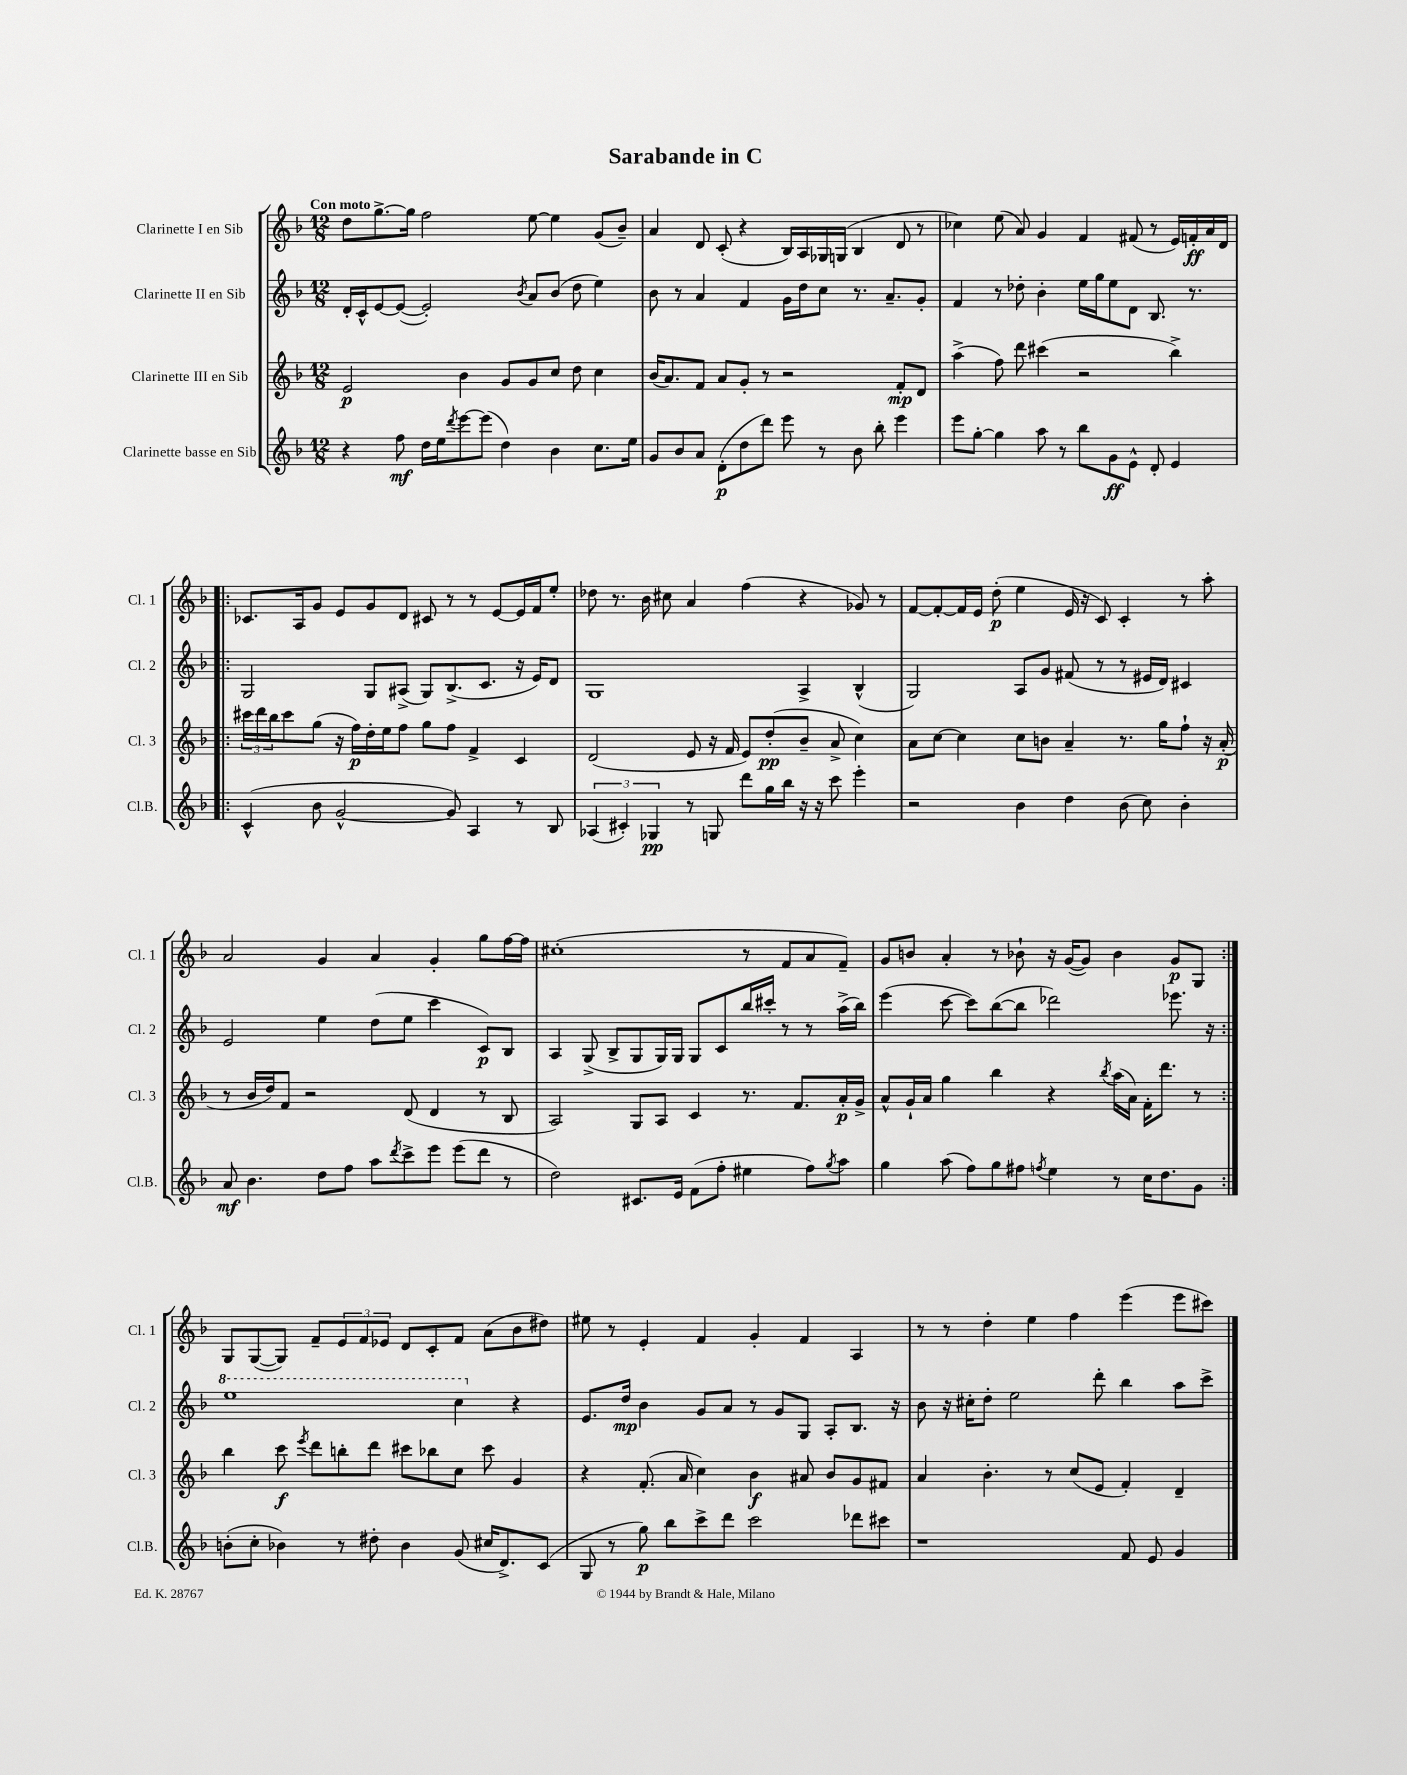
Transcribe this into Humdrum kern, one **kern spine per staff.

**kern	**kern	**kern	**kern
*staff4	*staff3	*staff2	*staff1
*clefG2	*clefG2	*clefG2	*clefG2
*k[b-]	*k[b-]	*k[b-]	*k[b-]
*M12/8	*M12/8	*M12/8	*M12/8
4r	2e/	16d'/LL	8dd\L
.	.	16c^^/J	.
.	.	[8e/	[8.gg^\
8ff\	.	(8e/_J	.
.	.	.	16gg\]Jk
16dd\LL	.	2e'/])	2ff\
16ee\J	.	.	.
8qddd/	.	.	.
[8eee\	4b-\	.	.
(8eee\]J	.	.	.
4dd\)	8g/L	.	.
.	.	8qb-/	.
.	8g/	8a/L	[8ee\
4b-\	8cc/J	(8b-/J	4ee\]
.	8dd\	8dd\	.
8.cc\L	4cc\	4ee\)	(8g/L
.	.	.	8b-~/J)
16ee\Jk	.	.	.
=	=	=	=
8g/L	(16b-/LK	8b-\	4a/
.	8.a/)	.	.
8b-/	.	8r	.
8a/J	8f/J	4a/	8d/
(8d'\L	8a/L	.	(8c'/
8dd\	8g'/J	4f/	4r
8ddd\J)	8r	.	.
8eee\	2r	16g\LL	16B-/LL)
.	.	16dd\J	16A/
8r	.	8cc\J	16G-/
.	.	.	(16G/JJ
8b-\	.	8.r	4B-/
8bb-'\	.	.	.
.	.	8.a~/L	.
4eee\	8f'/L	.	8d/
.	8d/J	8g'/J	8r
=	=	=	=
8eee\L	(4aa^\	4f/	4cc-\)
[8gg'\J	.	.	.
4gg\]	8ff\)	8r	(8ee\
.	8ddd\	8dd-'\	8a/)
8aa\	(4ccc#\	4b-'\	4g/
8r	.	.	.
8bb-\L	2r	16ee\LL	4f/
.	.	16gg\J	.
8g\	.	8ee\	.
8e^^\J	.	8d\J	(8f#/
8d'/	.	8.B-/	8r
4e/	4bb-^\)	.	16e/LL)
.	.	8.r	16f'/
.	.	.	16a/
.	.	.	16d/JJ
=!|:	=!|:	=!|:	=!|:
(4c^^/	24ccc#\LL	2G/	8.c-/L
.	24ddd\	.	.
.	24bb-\J	.	.
.	8ccc#\	.	.
.	.	.	16A/k
8b-\	(8gg\J	.	8g/J
[2g^^/	16r	.	8e/L
.	16ff\LL)	.	.
.	16dd'\	8G/L	8g/
.	16ee\J	.	.
.	8ff\J	(8A#^/J	8d/J
.	8gg\L	8G/L)	8c#/
8g/])	8ff\J	(8.B-^/	8r
4A/	4f^/	.	8r
.	.	8.c/J	.
.	.	.	[8e/L
8r	4c/	16r	16e/]L
.	.	16e/LK)	16f/J
8B-/	.	8d/J	8ee'/J
=	=	=	=
(6A-/	(2d/	1G	8dd-\
.	.	.	8.r
6c#'/)	.	.	.
.	.	.	16b-\
6G-/	.	.	.
.	.	.	8cc#\
8r	8e/	.	4a/
8G/	16r	.	.
.	16f/	.	.
8ddd\L	8e/L)	.	(4ff\
16gg\L	(8dd'/	.	.
16bb-\JJ	.	.	.
16r	8b-~/J	4A^/	4r
16r	.	.	.
8ccc\	8a^/	.	.
4eee'\	4cc\)	(4B-^^/	8g-/)
.	.	.	8r
=	=	=	=
2r	8a\L	2G/)	[8f/L
.	[8cc\J	.	8f'/_
.	4cc\]	.	16f/]L
.	.	.	16e/JJ
.	.	.	(8dd'\
4b-\	8cc\L	8A/L	4ee\
.	8b\J	8g/J	.
4dd\	4a~/	(8f#/	16e/
.	.	.	16r
.	.	8r	8c/)
(8b-\	8.r	8r	4c'/
8cc\)	.	16e#/LL	.
.	16gg\LK	16d/JJ)	.
4b-'\	8ff`\J	4c#/	8r
.	16r	.	8aa'\
.	(16a'/	.	.
=	=	=	=
8a/	8r	2e/	2a/
4.b-\	16b-/LL	.	.
.	16dd/J)	.	.
.	8f/J	.	.
.	2r	.	.
8dd\L	.	4ee\	4g/
8ff\J	.	.	.
8aa\L	.	(8dd\L	4a/
8qddd/	.	.	.
8ccc^\	(8d/	8ee\J	.
8eee\J	4d/	4ccc\	4g'/
(8eee\L	.	.	.
8ddd\J	8r	8c/L)	8gg\L
8r	8B-/	8B-/J	[16ff\L
.	.	.	16ff\]JJ
=	=	=	=
2dd\)	2A/)	4A/	(1cc#'
.	.	(8G^/	.
.	.	8B-^/L	.
8.c#/L	8G/L	8G/	.
.	8A/J	16G/L)	.
16e/Jk	.	16G/JJ	.
(8f\L	4c/	8G/L	.
8ff'\J	.	8c/	.
4ee#\	8.r	16bb-/L	8r
.	.	16ccc#'/JJ	.
.	.	8r	8f/L
.	8.f/L	.	.
8ff\L)	.	8r	8a/
8qgg/	.	.	.
8aa\J	16a'/L	(16aa^\LL	8f~/J)
.	16g^/JJ	16bb-\JJ)	.
=	=	=	=
4gg\	8a^^/L	(4eee\	8g/L
.	16g`/L	.	8b/J
.	16a/JJ	.	.
(8aa\	4gg\	[8ccc\	4a'/
8ff\L)	.	8ccc\]L)	.
8gg\	4bb-\	([8bb-\	8r
8ff#\J	.	8bb-\]J	8b-`\
8qff/	.	.	.
4ee\	4r	2ddd-\)	16r
.	.	.	([16g/LK
.	.	.	8g/]J)
.	8qbb-/	.	.
8r	(16aa\LL	.	4b-\
.	16a\JJ)	.	.
16cc\LK	16f'\LK	.	.
8.dd\	8.ddd\J	.	.
.	.	8.eee-\	8g/L
8g\J	8r	.	8G/J
.	.	16r	.
=:|!	=:|!	=:|!	=:|!
(8b'\L	4bb-\	1eee	8G/L
8cc'\J	.	.	([8G/
4b-\)	8ccc\	.	8G/]J)
.	8qeee/	.	.
.	8ddd\L	.	8f~/L
8r	8bb'\	.	12e/
.	.	.	12f/
8dd#'\	8ddd\J	.	.
.	.	.	12e-/J
4b-\	8ccc#\L	.	8d/L
.	8bb-\	.	8c'/
(8g/	8cc\J	4ccc\	8f/J
16cc#/LK	8ccc#\	.	(8a\L
8.d^/)	.	.	.
.	4g/	4r	8b-\
(8c/J	.	.	8dd#\J)
=	=	=	=
8G/	4r	8.e/L	8ee#\
8r	.	.	8r
.	.	16dd/Jk	.
8gg\)	(8.f'/	4b-\	4e'/
8bb-\L	.	.	.
.	16a/	.	.
8ccc^\	4cc\)	8g/L	4f/
8ddd\J	.	8a/J	.
2ccc\	4b-\	8r	4g'/
.	.	8g/L	.
.	8a#/	8G/J	4f/
.	8b-/L	8A'/L	.
8ddd-\L	8g/	8.B-/J	4A/
8ccc#\J	8f#/J	.	.
.	.	16r	.
=	=	=	=
1r	4a/	8b-\	8r
.	.	16r	8r
.	.	16cc#'\LK	.
.	4.b-'\	8dd'\J	4dd'\
.	.	2ee\	.
.	.	.	4ee\
.	8r	.	.
.	(8cc/L	.	4ff\
.	8e/J	8ddd'\	.
8f/	4f'/)	4bb-\	(4eee\
8e/	.	.	.
4g/	4d~/	8aa\L	8eee\L
.	.	8ccc^\J	8ccc#\J)
==	==	==	==
*-	*-	*-	*-
